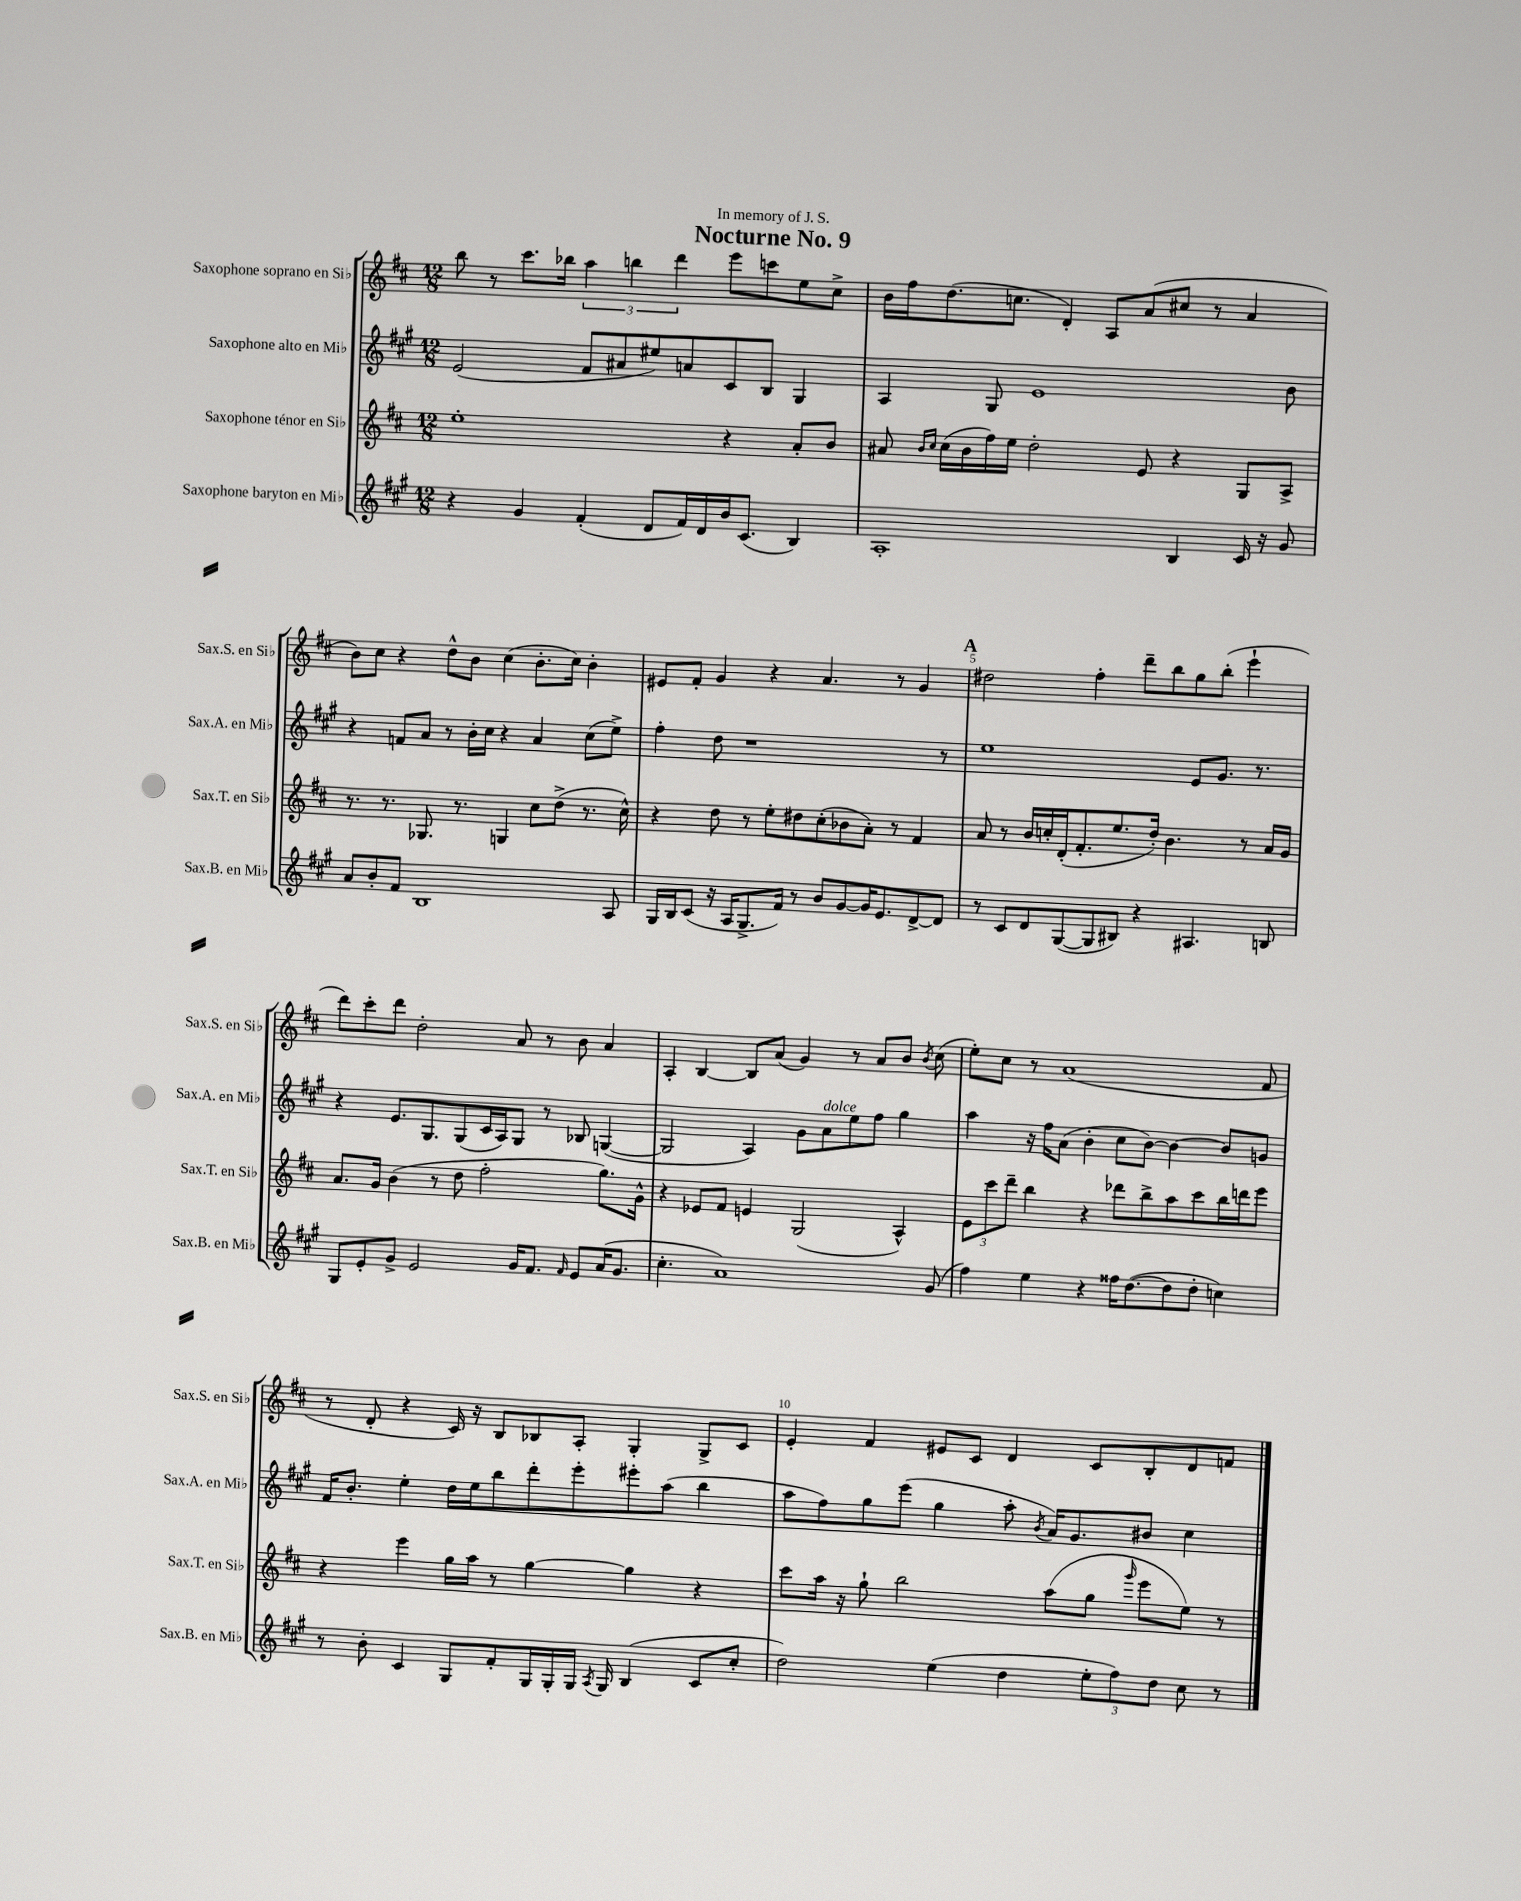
\header { title = "Nocturne No. 9" dedication = "In memory of J. S." }
<<
\new StaffGroup <<
\new Staff = "s0" \with { instrumentName = "Saxophone soprano en Sib" shortInstrumentName = "Sax.S. en Sib" } {
    \clef treble \key d \major \numericTimeSignature \time 12/8
    \autoBeamOff b''8 r8 cis'''8.[ bes''16] \tuplet 3/2 { a''4 b''4 d'''4 } e'''8[ c'''8 e''8 cis''8]-> |
    b'16[ fis''16 d''8.( c''8.] d'4-.) a8[ a'8( cis''8] r8 a'4 |
    b'8[) cis''8] r4 d''8[-^ b'8] cis''4( b'8.[-. cis''16]) b'4-. |
    eis'8[ fis'8]-. g'4 r4 a'4. r8 g'4 |
    \mark \markup { \bold "A" } dis''2 fis''4-. d'''8[-- b''8 g''8 b''8]-.( e'''4-! |
    d'''8[) cis'''8-. d'''8] d''2-. a'8 r8 b'8 a'4 |
    a4-. b4~ b8[ a'8]( g'4) r8 a'8[ b'8] \acciaccatura { b'8 } cis''8( |
    e''8[-.) cis''8] r8 a'1( fis'8 |
    r8 d'8-. r4 cis'16) r16 b8[ bes8 a8]-. g4-. g8[-> cis'8] |
    e'4-. fis'4 eis'8[ cis'8] d'4 cis'8[ b8-. d'8 f'8] \bar "|." |
}
\new Staff = "s1" \with { instrumentName = "Saxophone alto en Mib" shortInstrumentName = "Sax.A. en Mib" } {
    \clef treble \key a \major \numericTimeSignature \time 12/8
    \autoBeamOff e'2( fis'8[ ais'8 eis''8) a'8 cis'8 b8] gis4 |
    a4 gis8 e'1 b'8 |
    r4 f'8[ a'8] r8 b'16[-. cis''16] r4 a'4 cis''8[( e''8]->) |
    fis''4-. d''8 r1 r8 |
    \mark \markup { \bold "A" } e''1 e'8[ gis'8.] r8. |
    r4 e'8.[ gis8. gis8( cis'16 a16) gis8] r8 bes8 g4~( |
    g2 a4) gis'8[ a'8^\markup { \italic "dolce" } e''8 fis''8] gis''4 |
    a''4 r16 fis''16[ a'8]( b'4-. cis''8[ b'8]~) b'4~ b'8[ g'8] |
    fis'16[ b'8.]-. e''4-. d''16[ e''16 b''8 d'''8-. e'''8-. eis'''8-. a''8]( b''4 |
    a''8[ fis''8) gis''8 e'''8]( gis''4 a''8-. \acciaccatura { b'8 } a'16[) gis'8. bis'8] cis''4 \bar "|." |
}
\new Staff = "s2" \with { instrumentName = "Saxophone ténor en Sib" shortInstrumentName = "Sax.T. en Sib" } {
    \clef treble \key d \major \numericTimeSignature \time 12/8
    \autoBeamOff e''1-. r4 a'8[-. b'8] |
    ais'8 \grace { b'16[ cis''16] } cis''16[( b'16 fis''16) e''16] d''2-. e'8 r4 g8[ a8]-> |
    r8. r8. ges8. r8. g4 cis''8[ d''8]->( r8. cis''16-^) |
    r4 d''8 r8 e''8[-. dis''8 cis''8-.( bes'8 a'8]-.) r8 fis'4 |
    \mark \markup { \bold "A" } a'8 r8 b'16[ c''16-. d'16-.( fis'8.-. e''8. d''16]-.) b'4. r8 a'16[ g'16] |
    a'8.[ g'16] b'4( r8 d''8 fis''2-. g''8.[) g'16]-^ |
    r4 ees'8[ fis'8] e'4 g2( a4-^) |
    \tuplet 3/2 { e'8[ cis'''8 d'''8]-- } b''4 r4 des'''8[ b''8-> a''8 cis'''8 b''16 d'''16 e'''8] |
    r4 e'''4 g''16[ a''16] r8 g''4~ g''4 r4 |
    cis'''8[ a''16] r16 g''8-! b''2 a''8[( g''8] \grace { g'''16 } e'''8[ e''8]) r8 \bar "|." |
}
\new Staff = "s3" \with { instrumentName = "Saxophone baryton en Mib" shortInstrumentName = "Sax.B. en Mib" } {
    \clef treble \key a \major \numericTimeSignature \time 12/8
    \autoBeamOff r4 gis'4 fis'4-.( d'8[ fis'16) d'16 b'16 cis'8.]( b4) |
    a1-. b4 cis'16 r16 gis'8 |
    a'8[ b'8-. fis'8] b1 a8 |
    gis16[ b16 cis'8]( r16 a16[ gis8.-> fis'16]) r8 b'8[ gis'8~ gis'16 e'8. d'8~-> d'8] |
    \mark \markup { \bold "A" } r8 cis'8[ d'8 gis8~( gis8 bis8]) r4 ais4. b8 |
    gis8[ e'8-. gis'8]-> e'2 gis'16[ fis'8.] \grace { fis'16 } e'8[ a'16( gis'8.] |
    cis''4.-. a'1) gis'8( |
    fis''4) e''4 r4 fisis''16[ d''8.~( d''8 d''8]-. c''4) |
    r8 b'8-. cis'4 gis8[ fis'8-. gis16 gis16-. gis16] \acciaccatura { a8 } gis16 b4( cis'8[ cis''8]-. |
    d''2) e''4( d''4 \tuplet 3/2 { e''8[-. fis''8) d''8] } cis''8 r8 \bar "|." |
}
>>
>>
\layout { \context { \Score \override BarNumber.break-visibility = ##(#f #t #t) barNumberVisibility = #(every-nth-bar-number-visible 5) } }
